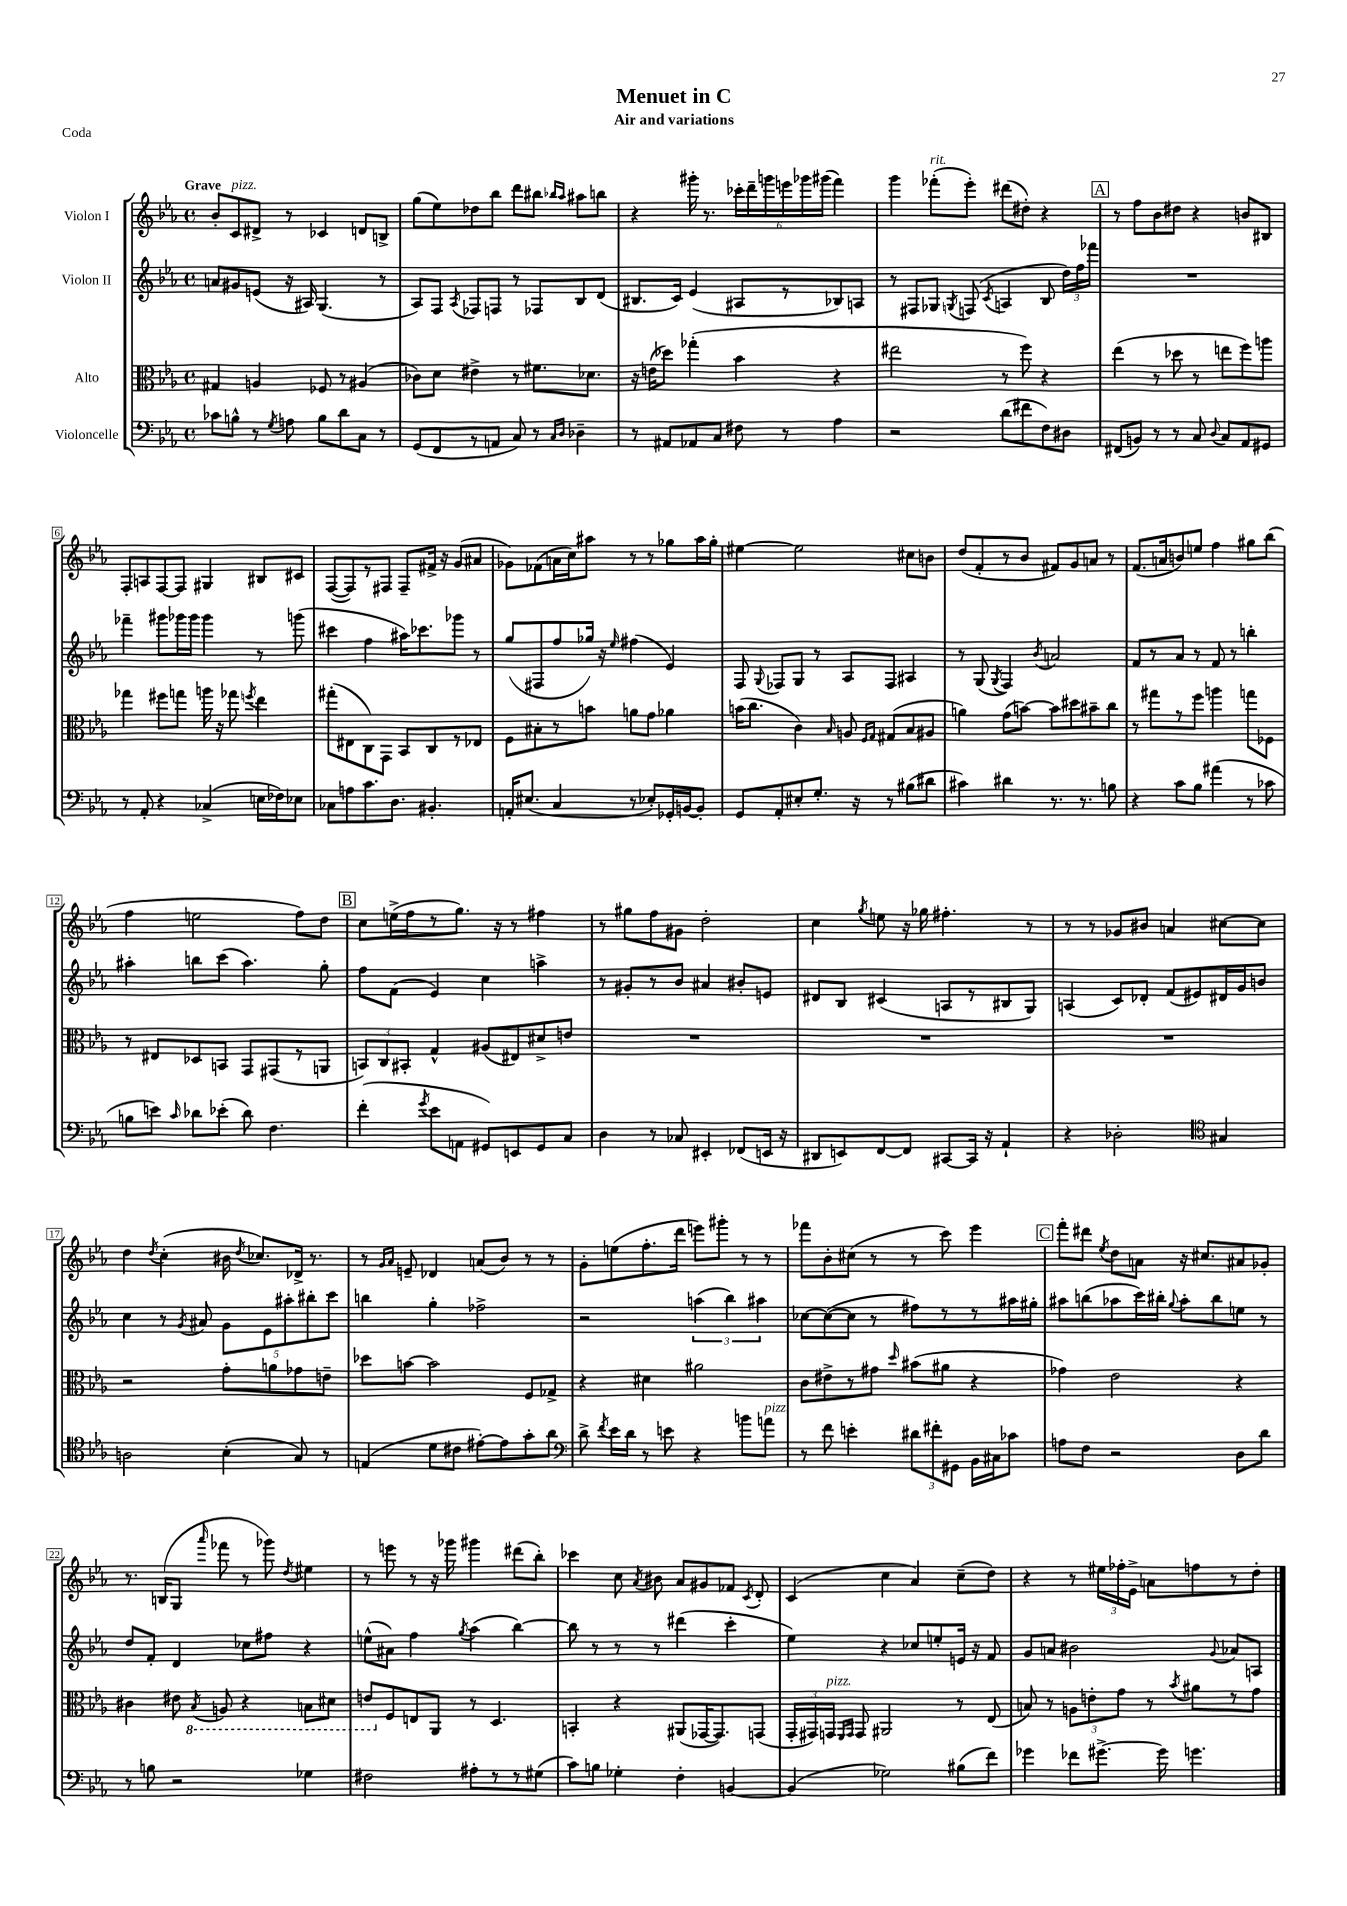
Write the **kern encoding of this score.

**kern	**kern	**kern	**kern
*staff4	*staff3	*staff2	*staff1
*clefF4	*clefC3	*clefG2	*clefG2
*k[b-e-a-]	*k[b-e-a-]	*k[b-e-a-]	*k[b-e-a-]
*M4/4	*M4/4	*M4/4	*M4/4
*met(c)	*met(c)	*met(c)	*met(c)
8c-	4G#	8a	8b-'
8B^^	.	8g#	8c
8r	4A	(8e	8d#^
8qG	.	.	.
8A	.	16r	8r
.	.	16A#)	.
8B	8F-	(4.G	4c-
8d	8r	.	.
8C	(4A#	.	8d
8r	.	8r	8B^
=	=	=	=
(8GG	8c-)	8A-)	(8gg
8FF	8d	8F	8ee-)
.	.	8qA-	.
8r	4e#^	8F-	8dd-
8AA	.	8F	8bb-
8C)	8r	8r	8ddd
8r	8.f#	8F-	8bb#
16qqC	.	.	16qqbb-
16qqD	.	.	16qqaa-
4D-~	.	8B-	8aa#
.	8.d-	.	.
.	.	(8d	8bb
=	=	=	=
8r	16r	8.B#	4r
.	(16e	.	.
8AA#	8dd-)	.	.
.	.	16c)	.
8AA-	(4gg-'	(4e-	16ggg#'
.	.	.	8.r
8C	.	.	.
8F#	4b-	8A#	24ccc-'
.	.	.	24ddd~
.	.	.	24ggg
8r	.	8r	24eee
.	.	.	24ggg-
.	.	.	(24ggg#
4A-	4r	8B-)	4fff)
.	.	8A	.
=	=	=	=
2r	2ee#	8r	4ggg
.	.	8F#	.
.	.	8G-	(8fff-'
.	.	8qG	.
.	.	(8F	8eee-')
.	.	8qc	.
(8d	8r	4A	(8ddd#
8f#	8ff)	.	8dd#')
8F)	4r	8B-	4r
8D#	.	24dd)	.
.	.	24ff	.
.	.	24fff-	.
=	=	=	=
(8FF#	(4ee-	1r	8r
8BB)	.	.	8ff
8r	8r	.	8b-
8r	8dd-	.	8dd#
8C	8r	.	4r
8qqD	.	.	.
8C	8ee	.	.
8AA-	8ff)	.	8b
8GG#	8aa	.	8B#
=	=	=	=
8r	4gg-	4fff-~	8F'
8AA-'	.	.	8A
4r	8ff#	8ggg#	[8F
.	8gg	16ggg-	8F]
.	.	16ggg-	.
(4C-^	16aa	4ggg-	4G#
.	16r	.	.
.	8gg-	.	.
.	8qff	.	.
16E	4ee-	8r	8B#
16F-)	.	.	.
8E-	.	(8ggg	8c#
=	=	=	=
8C-	(8gg#'	4ccc#	([8F
8A	8E#	.	8F])
8.c	8C)	4ff	8r
.	8GG	.	8F#
8.D	.	.	.
.	8BB-	16aa#)	8F#~
.	.	8.ccc-	.
4.BB#'	8C	.	16f#^
.	.	.	16r
.	8r	8ggg-	(8g
.	8E-	8r	8a#
=	=	=	=
16AA'	8F	(8gg	8g-)
(8.E#	.	.	.
.	8B#'	8F#	(8f-
4C	8r	8ff	16a
.	.	.	16cc)
.	8b	16gg-)	8aa#
.	.	16r	.
.	.	16qqee-	.
8r	8a	(4ff#	8r
8E-')	8g	.	8r
16GG-'	4a-	4e-)	8gg-
[16BB	.	.	.
8BB']	.	.	16aa#
.	.	.	16gg-'
=	=	=	=
8GG	(16b	8F	[4ee#
.	8.cc	.	.
.	.	8qqG	.
8AA-'	.	8F-	.
8E#'	4c)	8G	2ee#]
8.G'	.	8r	.
.	16qqB-	.	.
.	8A	8A-	.
16r	.	.	.
.	16qqF	.	.
.	16qqG	.	.
8r	(8G#	8F-	.
(8B#	8B-	4A#	8cc#
8d#	8A#	.	8b
=	=	=	=
4c#)	4a)	8r	(8dd
.	.	(8G	8f'
.	.	8qG	.
4d#	(8g	4F)	8r
.	[8b)	.	8b-
.	.	8qb-	.
8.r	8b]	2a	8f#)
.	8dd#	.	8g
8.r	.	.	.
.	8b#~	.	8a
8B	8cc	.	8r
=	=	=	=
4r	8r	8f	(8.f
.	8gg#	8r	.
.	.	.	16a
8c	8r	8a-	8b)
8B-	8ff	8r	8ee
(4a#	4aa	8f	4ff
.	.	8r	.
8r	8gg	4bb'	8gg#
8c-	8F-	.	(8bb-
=	=	=	=
8B	8r	4aa#'	4ff
8e)	8E#	.	.
16qqc	.	.	.
8d-	8D-	8bb	2ee
(8e-'	8BB	(8ccc	.
8d-)	8GG	4.aa#)	.
4.F	(8GG#	.	.
.	8r	.	8ff)
.	8AA	8gg'	8dd
=	=	=	=
(4f'	12BB)	8ff	8cc
.	12C	.	.
.	.	(8f	(16ee^
.	12BB#'	.	.
.	.	.	16ff
8qg	.	.	.
8e-	4G^^	4e-)	8r
8AA	.	.	8.gg)
8GG#)	(8A#	4cc	.
.	.	.	16r
8EE	8E#)	.	8r
8GG#	8d#^	4aa^	4ff#
8C	8e	.	.
=	=	=	=
4D	1r	8r	8r
.	.	8g#'	8gg#
8r	.	8r	8ff
8C-	.	8b-	8g#
4EE#'	.	4a#	2dd'
(8FF-	.	8b#'	.
16EE	.	8e	.
16r	.	.	.
=	=	=	=
8DD#	1r	8d#	4cc
8EE)	.	8B-	.
.	.	.	8qgg
[8FF	.	(4c#	8ee
8FF]	.	.	16r
.	.	.	16gg-
[8CC#	.	8A	4.ff#'
16CC#]	.	8r	.
16r	.	.	.
4AA-`	.	8B#	.
.	.	8G)	8r
=	=	=	=
4r	1r	(4A	8r
.	.	.	8r
2D-'	.	8c)	8g-
.	.	8d-'	8b#
.	.	(8f	4a
.	.	8e#)	.
*clefC4	*	*	*
4G#	.	16d#	[8cc#
.	.	16g	.
.	.	8b	8cc#]
=	=	=	=
2A	2r	4cc	4dd
.	.	.	8qdd
.	.	8r	(4cc'
.	.	8qg	.
.	.	8a#	.
(4B-'	8g'	10g	16b#
.	.	.	8qdd
.	.	.	8.cc-)
.	.	10e-	.
.	8a	.	.
.	.	10aa#'	.
8G)	8g-	.	16d-^
.	.	10bb#'	.
.	.	.	8.r
8r	8e~	.	.
.	.	10ccc	.
=	=	=	=
(4E	8dd-	4bb	8r
.	.	.	16qqg
.	.	.	16qqa-
.	[8b	.	8e~
8d	2b]	4gg'	4d-
8c#	.	.	.
[8e#')	.	2ff-^	(8a
8e#]	.	.	8b-)
8g'	8F	.	8r
8a-	8G-^	.	8r
=	=	=	=
*clefF4	*	*	*
8d^	4r	2r	8g'
8qf	.	.	.
16e-	.	.	(8ee
16d	.	.	.
8r	4d#	.	8.ff'
8e	.	.	.
.	.	.	16ddd
4r	2a#	(6aa	8eee)
.	.	.	8ggg#'
.	.	6bb-)	.
8b	.	.	8r
.	.	6aa#	.
8a	.	.	8r
=	=	=	=
8r	8c	[8cc-	8fff-
8f	8e#^	(8cc-_	8b-'
4e'	8r	8cc-]	(8cc#
.	8g#	8r	8r
.	16qqdd	.	.
12d#	(8b#	8ff#)	8r
12f#'	.	.	.
.	8a#	8r	8ccc)
12GG#	.	.	.
16BB-	4r	8r	4eee-
16C#	.	.	.
8c-	.	16aa#	.
.	.	16gg#'	.
=	=	=	=
8A	4g-)	8aa#	8fff'
8F	.	(8bb	8ddd#
.	.	.	8qee-
2r	2e-	8aa-	8dd
.	.	16ccc)	8a
.	.	16bb#'	.
.	.	8qqgg	.
.	.	8aa-'	16r
.	.	.	8.cc#
.	.	8bb#	.
8D	4r	8ee	8a#
8d	.	8r	8g-'
=	=	=	=
8r	4c#	8dd	8.r
8B	.	8f'	.
.	.	.	(16B
2r	8e#	4d	8G
.	8qBB-	.	16qqaaa-
.	8AA	.	8fff-
.	4r	8cc-	8r
.	.	8ff#	8ggg-)
.	.	.	8qdd
4G-	8BB	4r	4ee#
.	8D#	.	.
=	=	=	=
2F#	8E	(8ee^^	8r
.	8F	8a#)	8eee
.	8E	4ff	8r
.	8AA-	.	16r
.	.	.	16ggg-
.	.	8qgg	.
8A#'	8r	(4aa-	4ggg#
8r	4.D	.	.
8r	.	[4bb-)	(8ddd#
(8G#	.	.	8bb-')
=	=	=	=
8c)	4BB'	8bb-]	4ccc-
8B	.	8r	.
4G-'	4r	8r	8cc
.	.	.	8qa-
.	.	8r	8b#
4F'	(8AA#	(4ddd#	8a-
.	[16GG-	.	8g#
.	8.GG-])	.	.
[4BB	.	4ccc'	8f-
.	.	.	8qc
.	(8GG	.	8d'
=	=	=	=
(4BB]	24GG'	4ee-)	(4c
.	24GG#)	.	.
.	24GG	.	.
.	16qqFF	.	.
.	16qqGG	.	.
.	8GG	.	.
2G-)	2AA#	4r	4cc
.	.	8cc-	4a-)
.	.	8ee'	.
(8B#	8r	16e	(8cc~
.	.	16r	.
8f)	(8E-	8f	8dd)
=	=	=	=
4g-	8B)	8g	4r
.	8r	8a	.
8f-	12A	2b#	8r
.	12e'	.	.
[8.g#^	.	.	24ee#
.	12g	.	24ff-'
.	.	.	24e-^
.	8r	.	8a
16g#]	.	.	.
.	8qb-	.	.
4.g	8a#	.	8ff
.	.	8qqg	.
.	8r	8a-	8r
.	8g	8A	8dd'
==	==	==	==
*-	*-	*-	*-
